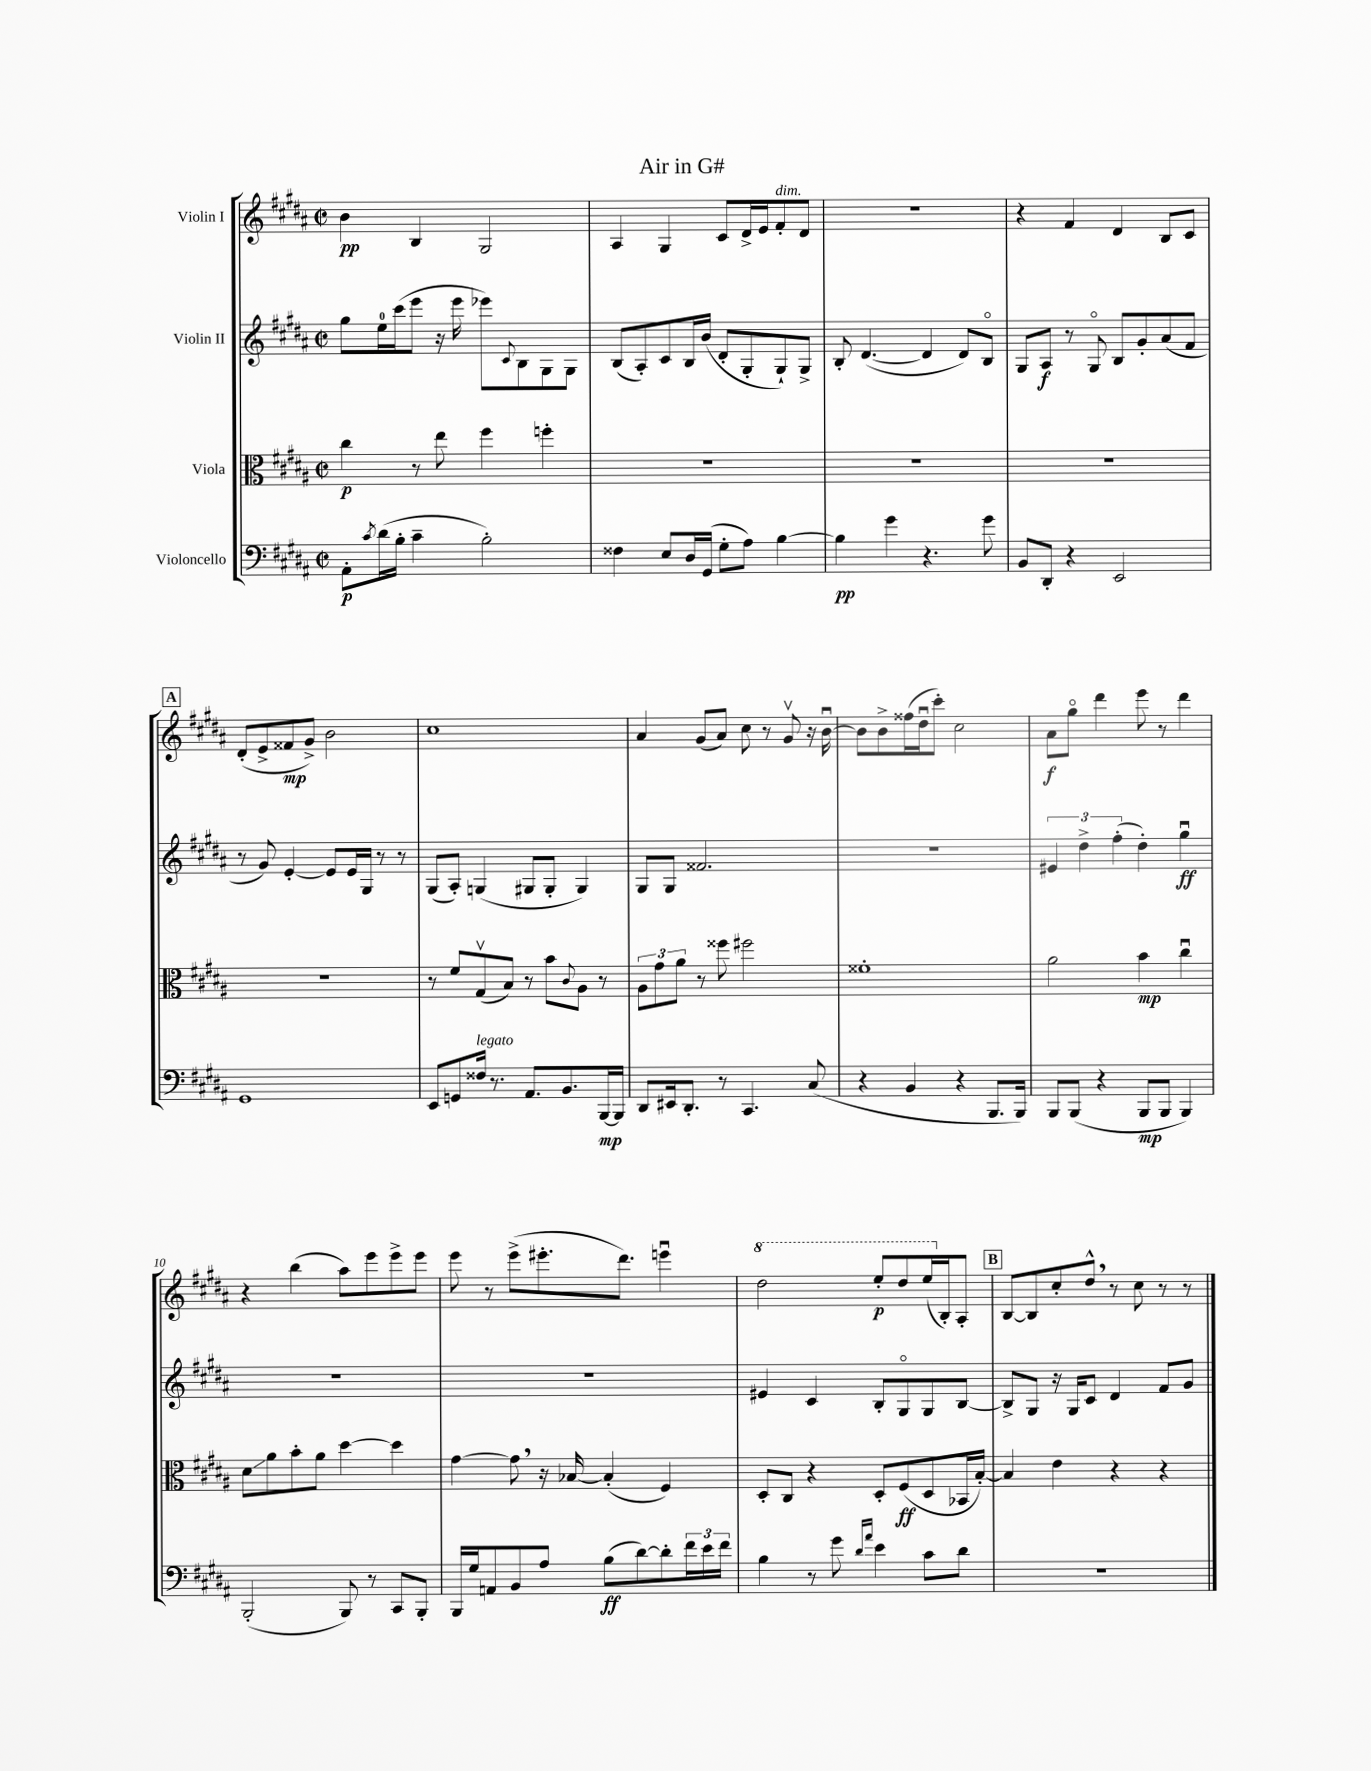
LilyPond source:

\header { title = "Air in G#" }
<<
\new StaffGroup <<
\new Staff = "s0" \with { instrumentName = "Violin I" } {
    \clef treble \key b \major \defaultTimeSignature \time 2/2
    b'4\pp b4 gis2 |
    ais4 gis4 cis'8 dis'16-> e'16 fis'8-.^\markup { \italic "dim." } dis'8 |
    r1 |
    r4 fis'4 dis'4 b8 cis'8 |
    \mark \markup { \box "A" } dis'8-.( e'8-> fisis'8\mp gis'8->) b'2 |
    cis''1 |
    ais'4 gis'8( ais'8) cis''8 r8 gis'8\upbow r16 b'16~\downbow |
    b'8 b'8-> fisis''16( dis''16\downbow cis'''8-.) cis''2 |
    ais'8\f gis''8\flageolet dis'''4 e'''8 r8 dis'''4 |
    r4 b''4( ais''8) e'''8 e'''8-> e'''8 |
    e'''8 r8 e'''8->( eis'''8.-. dis'''8.) e'''4\downbow |
    \ottava #1 dis'''2 e'''8-.\p dis'''8 e'''16( \ottava #0 b16-.) ais8-. |
    \mark \markup { \box "B" } b8~ b8 cis''8-. dis''8-^ \breathe r8 cis''8 r8 r8 \bar "|." |
}
\new Staff = "s1" \with { instrumentName = "Violin II" } {
    \clef treble \key b \major \defaultTimeSignature \time 2/2
    gis''8 e''16-0 cis'''16( e'''8 r16 e'''16 ees'''8) \appoggiatura { cis'8 } b8 gis8 gis8 |
    b8( ais8-.) cis'8 b16 b'16( dis'8-. gis8-. gis8-!) gis8-> |
    b8-. dis'4.~( dis'4 dis'8) b8\flageolet |
    gis8 ais8\f r8 gis8\flageolet b8 gis'8-. ais'8( fis'8 |
    \mark \markup { \box "A" } r8 gis'8) e'4~-. e'8 e'16 gis16 r8 r8 |
    gis8( ais8-.) g4( gis8 gis8-. gis4) |
    gis8 gis8 fisis'2. |
    R1 |
    \tuplet 3/2 { eis'4 dis''4-> fis''4-.( } dis''4-.) gis''4\downbow\ff |
    R1 |
    R1 |
    eis'4 cis'4 b8-. gis8\flageolet gis8 b8~ |
    \mark \markup { \box "B" } b8-> gis8 r16 gis16 cis'8 dis'4 fis'8 gis'8 \bar "|." |
}
\new Staff = "s2" \with { instrumentName = "Viola" } {
    \clef alto \key b \major \defaultTimeSignature \time 2/2
    cis''4\p r8 e''8 fis''4 f''4-. |
    R1 |
    R1 |
    R1 |
    \mark \markup { \box "A" } R1 |
    r8 fis'8 gis8\upbow( b8) r8 b'8 \appoggiatura { cis'8 } ais8 r8 |
    \tuplet 3/2 { ais8 gis'8 ais'8 } r8 fisis''8 fis''2 |
    fisis'1-. |
    ais'2 b'4\mp cis''4\downbow |
    dis'8\glissando ais'8 b'8-. ais'8 dis''4~ dis''4 |
    gis'4~ gis'8 \breathe r16 bes16~ bes4-.( fis4) |
    dis8-. cis8 r4 dis8-. fis8\ff( dis8 bes,16 b16~-.) |
    \mark \markup { \box "B" } b4 e'4 r4 r4 \bar "|." |
}
\new Staff = "s3" \with { instrumentName = "Violoncello" } {
    \clef bass \key b \major \defaultTimeSignature \time 2/2
    ais,8-.\p \acciaccatura { cis'8 } dis'16( b16-. cis'4-- b2-.) |
    fisis4 e8 dis16 gis,16( gis8-. ais8) b4~ |
    b4\pp gis'4 r4. gis'8 |
    b,8 dis,8-. r4 e,2 |
    \mark \markup { \box "A" } gis,1 |
    e,8 g,8 fisis16^\markup { \italic "legato" } r8. ais,8. b,8. b,,16~\mp b,,16 |
    dis,8 eis,16 dis,8.-. r8 cis,4. cis8( |
    r4 b,4 r4 b,,8. b,,16) |
    b,,8 b,,8( r4 b,,8\mp b,,8 b,,4) |
    b,,2-.( b,,8) r8 cis,8 b,,8-. |
    b,,16 gis16 a,8 b,8 ais8 b8\ff( dis'8~) dis'8-. \tuplet 3/2 { fis'16 e'16 fis'16 } |
    b4 r8 gis'8 \grace { dis'16 ais'16 } e'4 cis'8 dis'8 |
    \mark \markup { \box "B" } R1 \bar "|." |
}
>>
>>
